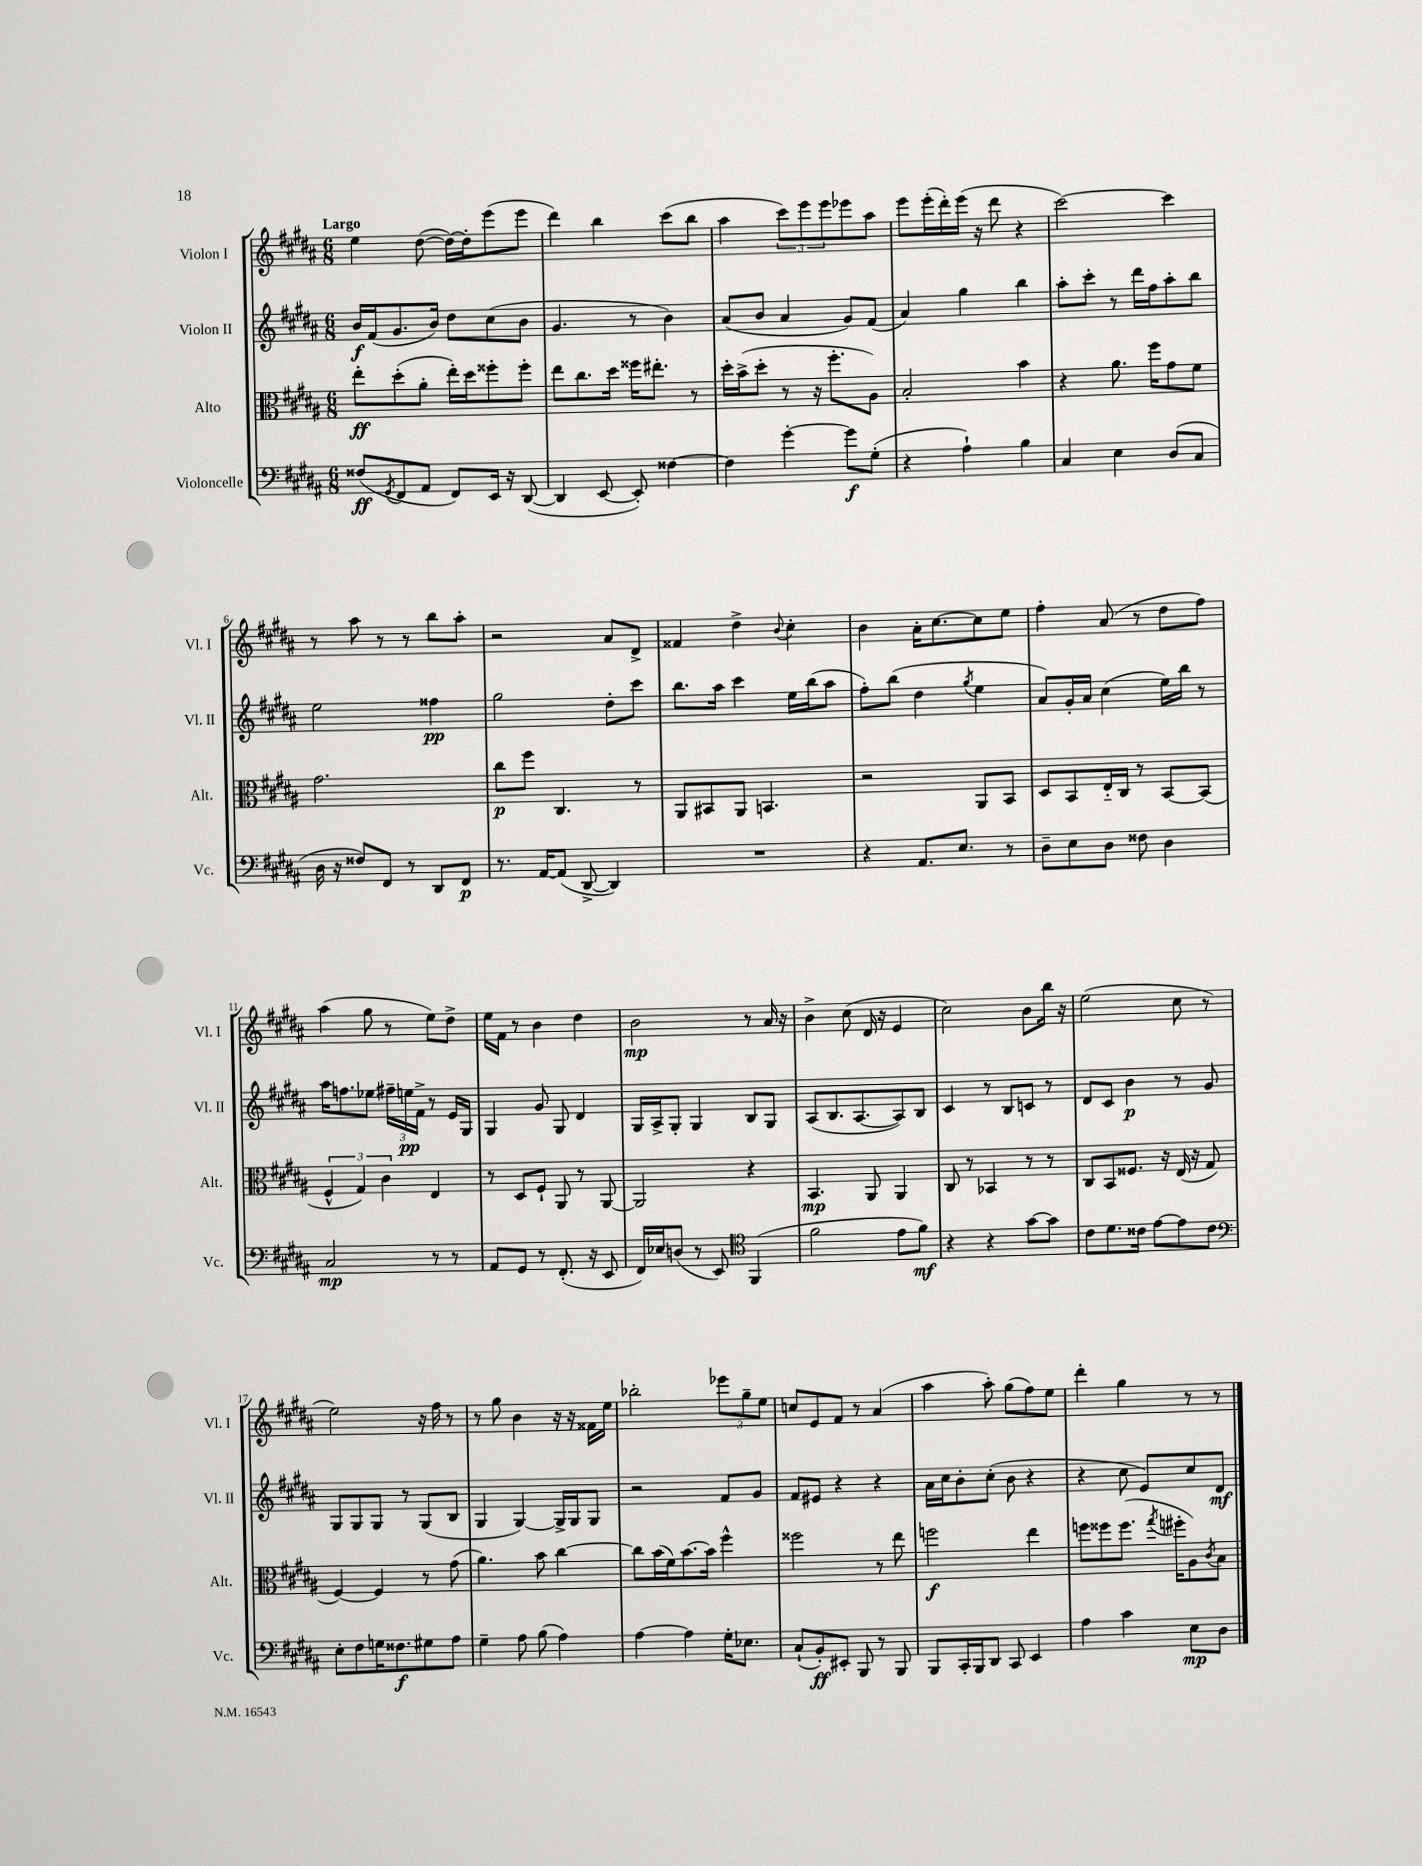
<<
\new StaffGroup <<
\new Staff = "s0" \with { instrumentName = "Violon I" shortInstrumentName = "Vl. I" } {
    \clef treble \key b \major \numericTimeSignature \time 6/8 \tempo "Largo"
    e''4 dis''8~( dis''16~) dis''16-. e'''8( e'''8 |
    dis'''4) b''4 cis'''8( b''8 |
    ais''4 \tuplet 3/2 { cis'''8) e'''8 e'''8 } ees'''8 ais''8 |
    e'''8 e'''16-.( dis'''16-.) e'''16( r16 dis'''8 r4 |
    cis'''2~) cis'''4 |
    r8 ais''8 r8 r8 b''8 ais''8-. |
    r2 ais'8 dis'8-> |
    fisis'4 dis''4-> \appoggiatura { b'8 } cis''4-. |
    b'4 ais'16-. cis''8.~ cis''8 e''8 |
    fis''4-. ais'8( r8 dis''8 fis''8) |
    ais''4( gis''8 r8 e''8) dis''8-> |
    e''16 fis'16 r8 b'4 dis''4 |
    b'2\mp r8 ais'16 r16 |
    b'4-> cis''8( dis'16 r16 e'4 |
    cis''2) b'8 b''16 r16 |
    e''2( cis''8 r8 |
    e''2) r16 fis''16 r8 |
    r8 gis''8 b'4 r16 r16 fisis'16 e''16 |
    bes''2-. \tuplet 3/2 { ees'''8 gis''8-- e''8 } |
    c''8 e'8 fis'8 r8 ais'4( |
    ais''4 ais''8-.) gis''8( fis''8) e''8 |
    dis'''4-. gis''4 r8 r8 \bar "|." |
}
\new Staff = "s1" \with { instrumentName = "Violon II" shortInstrumentName = "Vl. II" } {
    \clef treble \key b \major \numericTimeSignature \time 6/8
    b'16\f fis'16( gis'8. b'16) dis''8 cis''8( b'8 |
    gis'4. r8 b'4) |
    ais'8( b'8 ais'4 gis'8) fis'8( |
    ais'4) gis''4 b''4 |
    ais''8-. cis'''8-. r8 dis'''16 fis''16 ais''8-. b''8 |
    e''2 fisis''4\pp |
    gis''2 dis''8-. cis'''8 |
    b''8. ais''16 cis'''4 e''16 b''16( ais''8 |
    fis''8-.) b''8( dis''4 \acciaccatura { gis''8 } e''4 |
    ais'8) gis'16-. ais'16 cis''4( e''16) b''16 r8 |
    ais''16 f''8. ees''8 \tuplet 3/2 { fis''16-- e''16\pp fis'16-> } r8 e'16 gis16 |
    gis4 gis'8 gis8 dis'4 |
    gis16 ais16-> gis8-. gis4 b8 gis8 |
    ais8( b8. ais8.~ ais8) b8 |
    cis'4 r8 b8 c'8 r8 |
    dis'8 cis'8 b'4\p r8 gis'8 |
    gis8 gis8 gis8 r8 gis8( b8 |
    gis4 gis4~) gis16-> gis16 gis8 |
    r2 fis'8 gis'8 |
    fis'8 eis'8 r4 r4 |
    ais'16 cis''16 b'8-. cis''8-.( b'8 r4 |
    r4 cis''8 e'8) cis''8 dis'8\mf \bar "|." |
}
\new Staff = "s2" \with { instrumentName = "Alto" shortInstrumentName = "Alt." } {
    \clef alto \key b \major \numericTimeSignature \time 6/8
    e''8-.\ff dis''8-.( ais'8-. e''16-.) dis''16 fisis''8-. fisis''8-. |
    e''8 cis''8. dis''16 fisis''16 eis''8.-. r8 |
    dis''16-. b'16->( dis''8-. r8 r16 fis''8.-. ais8) |
    b2-. b'4 |
    r4 ais'8. fis''16 gis'8 fis'8 |
    gis'2. |
    cis''8\p fis''8 cis4. r8 |
    ais,8 bis,8 ais,8 b,4. |
    r2 ais,8 b,8 |
    dis8 b,8 e16-_ cis16 r8 b,8~ b,8( |
    \tuplet 3/2 { fis4-^ gis4) cis'4 } e4 |
    r8 dis8 fis8-! ais,8 r8 ais,8~ |
    ais,2 r4 |
    b,4.\mp ais,8 ais,4 |
    cis8 r8 bes,4 r8 r8 |
    cis8 b,8 fisis8. r16 e16( r16 gis8 |
    fis4~) fis4 r8 gis'8( |
    ais'4.) b'8 cis''4~ |
    cis''8 b'16( fis'16) b'8.~ b'16 fis''4-^ |
    fisis''2 r8 e''8 |
    f''2\f e''4 |
    f''8 fisis''8 fisis''8.( \acciaccatura { gis''8 } fis''16-. ais8) \acciaccatura { cis'8 } b8 \bar "|." |
}
\new Staff = "s3" \with { instrumentName = "Violoncelle" shortInstrumentName = "Vc." } {
    \clef bass \key b \major \numericTimeSignature \time 6/8
    fisis8\ff( \acciaccatura { gis,8 } fis,8 ais,8 fis,8) e,16 r16 dis,8~( |
    dis,4 e,8~ e,8-.) fisis4~ |
    fisis4 gis'4~-. gis'8\f gis8-.( |
    r4 ais4-!) b4 |
    cis4 e4 dis8( cis8 |
    dis16 r16 fisis8) fis,8 r8 dis,8 fis,8\p |
    r8. ais,16~ ais,8( dis,8~-> dis,4) |
    R2. |
    r4 ais,8. e8. r8 |
    dis8-- e8 dis8 fisis8 dis4 |
    cis2\mp r8 r8 |
    ais,8 gis,8 r8 fis,8.-.( r16 e,8 |
    fis,16) ees16 d8( r8 e,8) \clef tenor fis,4( |
    fis'2 e'8 fis'8\mf) |
    r4 r4 gis'8~ gis'8 |
    cis'8 dis'8. cisis'16 e'8~ e'8 cisis'8 |
    \clef bass e8-. fis8 g16 fisis8.\f gis8 ais8 |
    gis4-- ais8 b8( ais4) |
    ais4~ ais4 gis16-. ees8. |
    cis8-!( b,8-.\ff) eis,8-. b,,8 r8 b,,8 |
    b,,8 cis,16-. b,,16 dis,8 cis,8 e,4 |
    ais4 cis'4 e8\mp dis8 \bar "|." |
}
>>
>>
